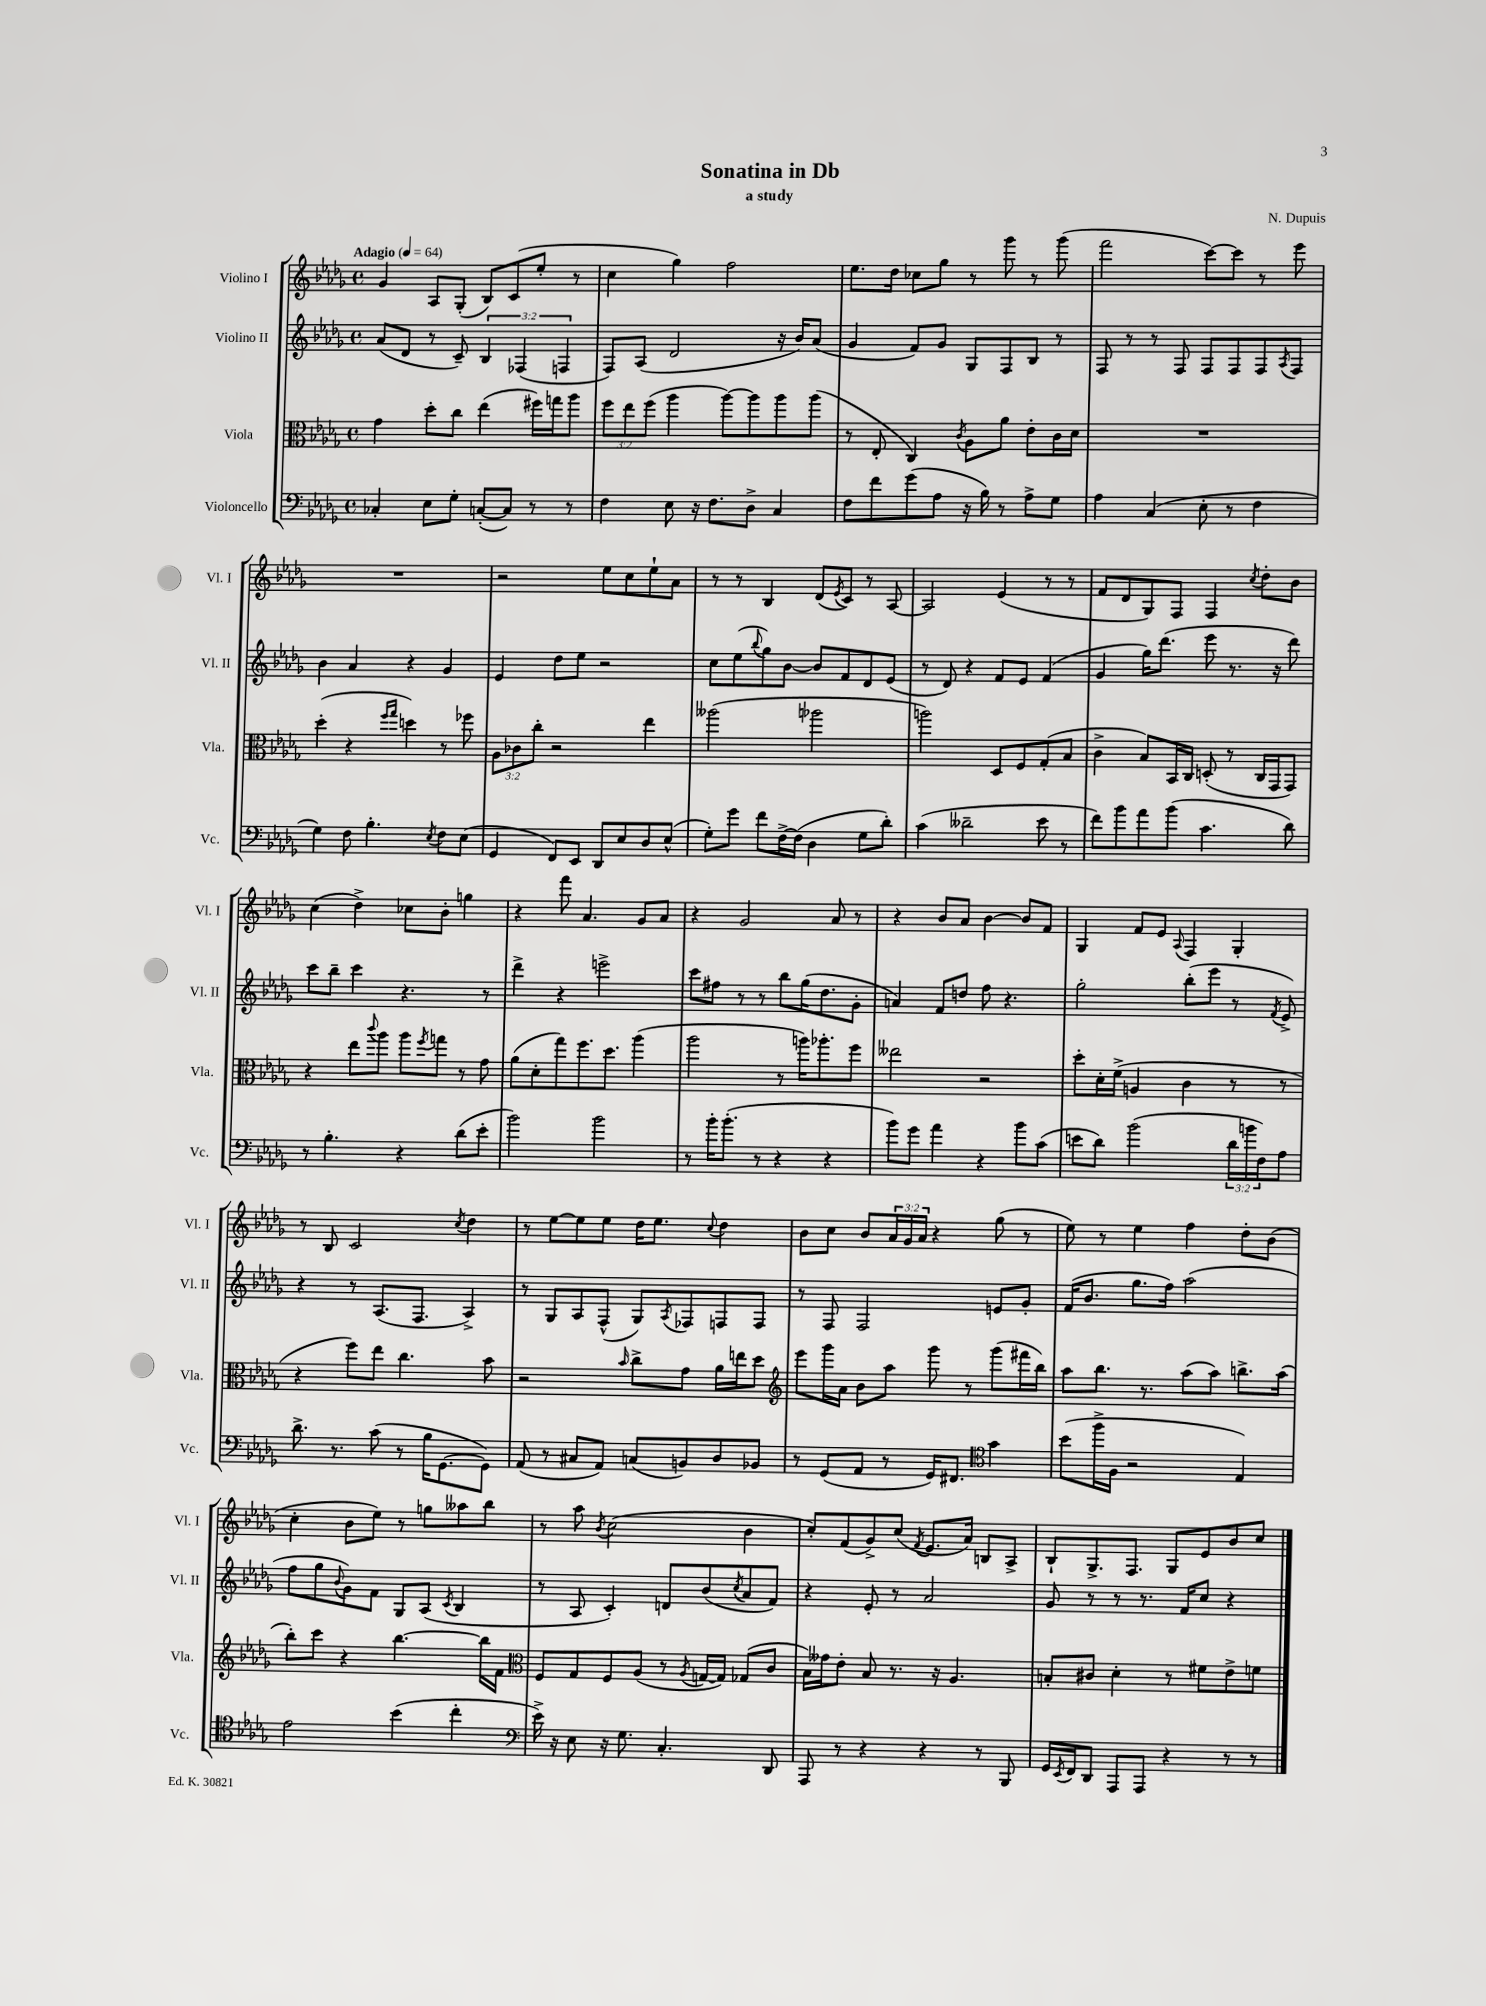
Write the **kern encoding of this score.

**kern	**kern	**kern	**kern
*staff4	*staff3	*staff2	*staff1
*clefF4	*clefC3	*clefG2	*clefG2
*k[b-e-a-d-g-]	*k[b-e-a-d-g-]	*k[b-e-a-d-g-]	*k[b-e-a-d-g-]
*M4/4	*M4/4	*M4/4	*M4/4
*met(c)	*met(c)	*met(c)	*met(c)
*MM64	*MM64	*MM64	*MM64
4C-'	4g-	(8a-	4g-
.	.	8d-	.
8E-	8dd-'	8r	8A-
8G-'	8cc	8c~)	(8G-'
([8C'	(4ee-	6B-	8B-)
8C])	.	.	(8c
.	.	(6F-	.
8r	16ff#)	.	8ee-'
.	16gg	.	.
.	.	6F	.
8r	8aa-	.	8r
=	=	=	=
4F	12ff	8F)	4cc
.	12ee-	.	.
.	.	(8A-	.
.	(12ff	.	.
8E-	4aa-	2d-	4gg-)
16r	.	.	.
8.F	.	.	.
.	[8aa-)	.	2ff
8D-^	8aa-]	.	.
4C	8aa-	16r	.
.	.	16b-)	.
.	(8aa-	(8a-	.
=	=	=	=
8F	8r	4g-	8.ee-
8f	8E-'	.	.
.	.	.	16dd-
(8g-	4C)	8f)	8cc-
8A-	.	8g-	8gg-
.	8qc	.	.
16r	8A-	8G-	8r
16B-)	.	.	.
8r	8a-	8F	8ggg-
8A-^	8e-'	8B-	8r
8G-	16c	8r	(8ggg-
.	16d-	.	.
=	=	=	=
4A-	1r	8F	2fff
.	.	8r	.
(4C	.	8r	.
.	.	8F	.
8E-'	.	8F	[8ccc)
8r	.	8F	8ccc]
4F	.	8F	8r
.	.	8qA-	.
.	.	8F	8eee-
=	=	=	=
4G-)	(4dd-'	4b-	1r
8F	4r	4a-	.
4.B-'	.	.	.
.	16qqff	.	.
.	16qqgg-	.	.
.	4dd)	4r	.
8qE-	.	.	.
8F	8r	4g-	.
(8E-	8ff-	.	.
=	=	=	=
4GG-	12A-	4e-	2r
.	12c-	.	.
.	12cc'	.	.
8FF)	2r	8dd-	.
8EE-	.	8ee-	.
8DD-	.	2r	8ee-
8E-	.	.	8cc
8D-	4ee-	.	8ee-`
(8E-^^	.	.	8a-
=	=	=	=
8G-')	(2aa--	8cc	8r
8g-	.	(8ee-	8r
.	.	8qqbb-	.
8f	.	8gg-)	4B-
[16F^	.	[8b-	.
(16F]	.	.	.
4D-	2aa-	8b-]	(8d-
.	.	.	8qe-
.	.	8f	8c)
8G-	.	8d-	8r
8d-')	.	(8e-	[8A-
=	=	=	=
(4c	2aa)	8r	2A-]
.	.	8d-)	.
2d--~	.	4r	.
.	8D-	8f	(4e-
.	8F	8e-	.
8e-	(8G-'	(4f	8r
8r	8B-	.	8r
=	=	=	=
8f)	4c^	4g-	8f
8b-	.	.	8d-
8a-	8B-)	16gg-)	8G-)
.	.	(8.ddd-	.
(8b-	16BB-	.	8F
.	16C	.	.
4.c	(8D'	8eee-	4F
.	8r	8.r	.
.	.	.	8qcc
.	16C	.	8dd-'
.	16GG-	16r	.
8d-)	8GG-)	8ddd-)	8b-
=	=	=	=
8r	4r	8ccc	(4cc
4.B-'	.	8bb-~	.
.	8ee-	4ccc	4dd-^)
.	8qqccc	.	.
.	8aa-	.	.
4r	8aa-	4.r	8cc-
.	8qff	.	.
.	8gg	.	8b-'
(8d-	8r	.	4gg
8e-'	8g-	8r	.
=	=	=	=
2b-)	(8a-	4ddd-^	4r
.	8d-'	.	.
.	8gg-)	4r	8fff
.	8.ff	.	4.a-
2b-	.	2eee^	.
.	8.dd-	.	.
.	(4aa-	.	8g-
.	.	.	8a-
=	=	=	=
8r	2aa-	8ccc	4r
16b-'	.	8ff#	.
(8.b-'	.	.	.
.	.	8r	2g-
8r	.	8r	.
4r	8r	8bb-	.
.	16aa)	(16gg-	.
.	8.aa-'	8.dd-	.
4r	.	.	8a-
.	8ff	8g-'	8r
=	=	=	=
8b-)	2ee--	4a)	4r
8g-	.	.	.
4a-	.	8f	8b-
.	.	8dd	8a-
4r	2r	8ff	[4b-
.	.	4.r	.
8b-	.	.	8b-]
(8c	.	.	8f
=	=	=	=
8e	8dd-'	2gg-'	4G-
8d-)	16d-'	.	.
.	(16f^	.	.
(2b-	4A	.	8f
.	.	.	8e-
.	.	.	8qqA-
.	4c	(8bb-'	4F
.	.	8eee-	.
24d-	8r	8r	4G-'
24b	.	.	.
24F)	.	.	.
.	.	8qf	.
8A-	8r	8e-^)	.
=	=	=	=
8.d-^	4r	4r	8r
.	.	.	8B-
8.r	.	.	.
.	8ff)	8r	2c
(8c	8ee-	(8.A-	.
8r	4.cc	.	.
.	.	8.F	.
16B-	.	.	.
[8.GG-	.	.	.
.	.	.	8qcc
.	.	4A-^)	4dd-
8GG-])	8b-	.	.
=	=	=	=
(8AA-	2r	8r	8r
8r	.	8G-	[8ee-
8C#	.	8A-	8ee-]
8AA-)	.	(8F^^	8ee-
.	16qqb-	.	.
(8C	8cc^	8G-)	16dd-
.	.	.	8.ee-
.	.	8qA-	.
8BB)	8g-	8F-	.
.	.	.	8qqcc
8D-	16a-	8F	4dd-
.	16ee	.	.
8BB-	8dd-	8F	.
=	=	=	=
*	*clefG2	*	*
8r	8eee-	8r	8b-
(8GG-	16ggg-	8F	8cc
.	16a-	.	.
8AA-	8b-	2F	8b-
8r	8aa-	.	24a-
.	.	.	24g-
.	.	.	24a-
16GG-)	8ggg-	.	4r
8.FF#	.	.	.
.	8r	.	.
*clefC4	*	*	*
4g-	(8ggg-	8e	(8gg-
.	16fff#	8g-'	8r
.	16bb-)	.	.
=	=	=	=
(8b-	8aa-	(16f	8ee-)
.	.	8.b-	.
16ff^	8.bb-	.	8r
16F	.	.	.
2r	.	8.gg-	4ee-
.	8.r	.	.
.	.	16ff)	.
.	(8aa-	(2aa-	4ff
.	8aa-)	.	.
4E-)	8.bb^	.	8dd-'
.	.	.	(8b-
.	(16aa-	.	.
=	=	=	=
2e-	8bb-')	8ff	4cc'
.	8ccc	8gg-	.
.	.	8qqb-	.
.	4r	8g-)	8b-
.	.	8f	8ee-)
(4b-	[4.bb-	8G-	8r
.	.	(8A-	8gg
.	.	8qc	.
4cc'	.	4B-	8aa--
.	16bb-]	.	8bb-
.	16f	.	.
=	=	=	=
*clefF4	*clefC3	*	*
16e-^)	8F	8r	8r
16r	.	.	.
8E-	8G-	8A-	8aa-
.	.	.	8qb-
16r	8F	4c')	(2cc
8.G-	.	.	.
.	(8A-	.	.
4.C'	8r	8d	.
.	8qA-	.	.
.	[16G	(8b-	.
.	16G])	.	.
.	.	8qcc	.
.	(8G-	8a-	4b-
8DD-	8c	8f)	.
=	=	=	=
8AAA-	16B-)	4r	8cc')
.	16g--	.	.
8r	8e-'	.	(8f
4r	8B-	8e-'	8g-^)
.	8.r	8r	(8cc
.	.	.	8qf
4r	.	2a-	8.e-
.	16r	.	.
.	4.A-	.	.
.	.	.	16a-)
8r	.	.	8B
8BBB-	.	.	8A-^
=	=	=	=
16GG-	8B'	8g-	8B-`
8qEE-	.	.	.
16FF	.	.	.
8DD-	8c#	8r	8.G-^
8AAA-	4d-'	8r	.
.	.	.	8.F
8AAA-	.	8.r	.
4r	8r	.	8G-
.	.	16f	.
.	8f#	8cc	8e-
8r	8e-^	4r	8b-
8r	8f	.	8cc
==	==	==	==
*-	*-	*-	*-
